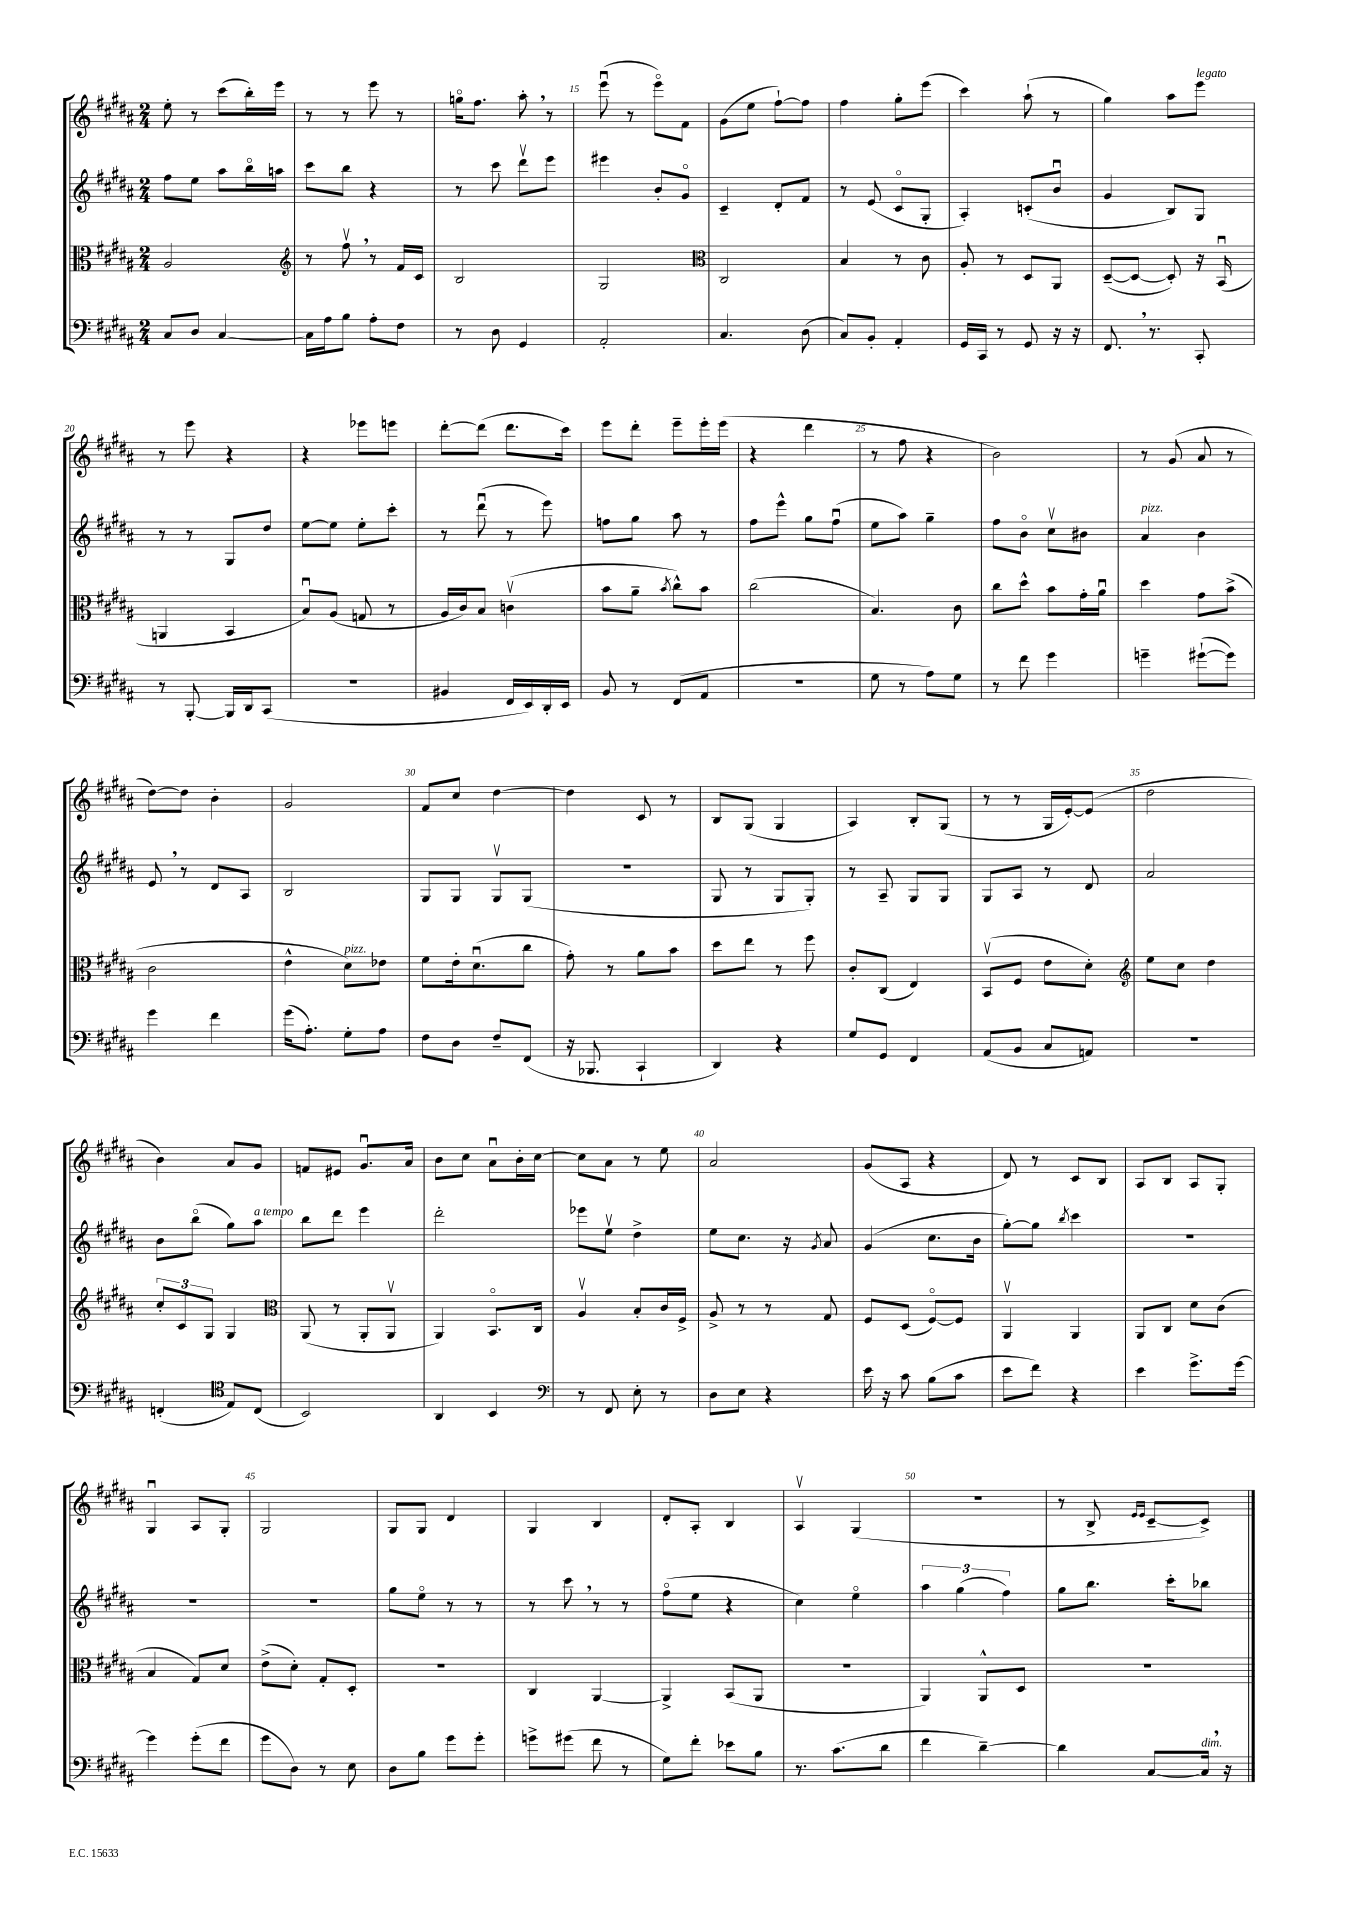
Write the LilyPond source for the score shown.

<<
\new StaffGroup <<
\new Staff = "s0" {
    \clef treble \key b \major \numericTimeSignature \time 2/4
    e''8-. r8 cis'''8( b''16-.) e'''16 |
    r8 r8 e'''8 r8 |
    g''16\flageolet fis''8. ais''8-. \breathe r8 |
    e'''8\downbow( r8 e'''8\flageolet) fis'8 |
    gis'8( e''8 fis''8~-!) fis''8 |
    fis''4 gis''8-. e'''8( |
    cis'''4) ais''8-!( r8 |
    gis''4) ais''8 e'''8^\markup { \italic "legato" } |
    r8 e'''8 r4 |
    r4 ees'''8 e'''8 |
    dis'''8~-. dis'''8( dis'''8. cis'''16) |
    e'''8 dis'''8-. e'''8-- e'''16-. e'''16( |
    r4 dis'''4 |
    r8 fis''8 r4 |
    b'2) |
    r8 gis'8( ais'8 r8 |
    dis''8~) dis''8 b'4-. |
    gis'2 |
    fis'8 cis''8 dis''4~ |
    dis''4 cis'8 r8 |
    b8 gis8( gis4 |
    ais4) b8-. gis8( |
    r8 r8 gis16 e'16~-.) e'8( |
    dis''2 |
    b'4) ais'8 gis'8 |
    f'8 eis'8 gis'8.\downbow ais'16 |
    b'8 cis''8 ais'8\downbow b'16-. cis''16~ |
    cis''8 ais'8 r8 e''8 |
    ais'2 |
    gis'8( ais8 r4 |
    dis'8) r8 cis'8 b8 |
    ais8 b8 ais8 gis8-. |
    gis4\downbow ais8 gis8-. |
    gis2 |
    gis8 gis8 dis'4 |
    gis4 b4 |
    dis'8-. ais8-. b4 |
    ais4\upbow gis4( |
    R2 |
    r8 b8-> \grace { e'16 e'16 } cis'8~-- cis'8->) \bar "|." |
}
\new Staff = "s1" {
    \clef treble \key b \major \numericTimeSignature \time 2/4
    fis''8 e''8 ais''8 b''16\flageolet a''16 |
    cis'''8 b''8 r4 |
    r8 cis'''8 dis'''8\upbow e'''8 |
    eis'''4 b'8-. gis'8\flageolet |
    cis'4-- dis'8-. fis'8 |
    r8 e'8( cis'8\flageolet gis8-. |
    ais4-.) c'8-.( b'8\downbow |
    gis'4 b8) gis8 |
    r8 r8 gis8 dis''8 |
    e''8~ e''8 e''8-. cis'''8-. |
    r8 dis'''8\downbow( r8 e'''8) |
    f''8 gis''8 ais''8 r8 |
    fis''8 e'''8-^ gis''8 fis''8\downbow( |
    e''8 ais''8) gis''4-- |
    fis''8 b'8\flageolet cis''8\upbow bis'8 |
    ais'4^\markup { \italic "pizz." } b'4 |
    e'8 \breathe r8 dis'8 ais8 |
    b2 |
    gis8 gis8 gis8\upbow gis8( |
    r2 |
    gis8 r8 gis8 gis8-.) |
    r8 ais8-- gis8 gis8 |
    gis8 ais8 r8 dis'8 |
    ais'2 |
    b'8 b''8\flageolet( gis''8) ais''8^\markup { \italic "a tempo" } |
    b''8 dis'''8 e'''4 |
    dis'''2-. |
    ees'''8 e''8\upbow dis''4-> |
    e''8 cis''8. r16 \acciaccatura { gis'8 } ais'8 |
    gis'4( cis''8. b'16 |
    gis''8~-.) gis''8 \acciaccatura { b''8 } cis'''4 |
    R2 |
    R2 |
    R2 |
    gis''8 e''8\flageolet r8 r8 |
    r8 cis'''8 \breathe r8 r8 |
    fis''8\flageolet( e''8 r4 |
    cis''4) e''4\flageolet |
    \tuplet 3/2 { ais''4 gis''4( fis''4) } |
    gis''8 b''8. cis'''16-. bes''8 \bar "|." |
}
\new Staff = "s2" {
    \clef alto \key b \major \numericTimeSignature \time 2/4
    ais2 |
    \clef treble r8 fis''8\upbow \breathe r8 fis'16 cis'16 |
    b2 |
    gis2 |
    \clef alto cis2 |
    b4 r8 cis'8 |
    ais8-. r8 dis8 ais,8 |
    dis8~--( dis8~ dis8-.) r16 b,16\downbow( |
    a,4 b,4 |
    b8\downbow) ais8( g8 r8 |
    ais16 cis'16) b8 c'4\upbow( |
    b'8 ais'8-- \acciaccatura { b'8 } cis''8-^) b'8 |
    cis''2( |
    b4.) cis'8 |
    cis''8 dis''8-^ b'8 gis'16-. ais'16\downbow |
    dis''4 gis'8 b'8->( |
    cis'2 |
    e'4-^ dis'8^\markup { \italic "pizz." }) ees'8 |
    fis'8 e'16-. dis'8.\downbow( cis''8 |
    gis'8-.) r8 ais'8 b'8 |
    dis''8 e''8 r8 fis''8 |
    cis'8-. cis8( e4) |
    b,8\upbow( fis8 e'8 dis'8-.) |
    \clef treble e''8 cis''8 dis''4 |
    \tuplet 3/2 { cis''8-. cis'8 gis8 } gis4 |
    \clef alto ais,8( r8 ais,8-. ais,8\upbow |
    ais,4) b,8.\flageolet cis16 |
    ais4\upbow b8-. cis'16 fis16-> |
    ais8-> r8 r8 gis8 |
    fis8 dis8( fis8~\flageolet) fis8 |
    ais,4\upbow ais,4 |
    ais,8 cis8 dis'8 cis'8( |
    b4 gis8) dis'8 |
    e'8->( dis'8-.) gis8-. dis8-. |
    r2 |
    cis4 ais,4~ |
    ais,4-> b,8( ais,8 |
    r2 |
    ais,4) ais,8-^ dis8 |
    R2 \bar "|." |
}
\new Staff = "s3" {
    \clef bass \key b \major \numericTimeSignature \time 2/4
    cis8 dis8 cis4~ |
    cis16 ais16 b8 ais8-. fis8 |
    r8 dis8 gis,4 |
    ais,2-. |
    cis4. dis8( |
    cis8) b,8-. ais,4-. |
    gis,16 cis,16 r8 gis,8 r16 r16 |
    fis,8. \breathe r8. cis,8-. |
    r8 b,,8~-. b,,16 dis,16 cis,8( |
    R2 |
    bis,4 fis,16 e,16) dis,16-. e,16 |
    b,8 r8 fis,8( ais,8 |
    r2 |
    gis8 r8 ais8) gis8 |
    r8 fis'8 gis'4 |
    g'4-- gis'8~-!( gis'8) |
    gis'4 fis'4 |
    gis'16( ais8.-.) gis8-. ais8 |
    fis8 dis8 fis8-- fis,8( |
    r16 bes,,8. cis,4-! |
    dis,4) r4 |
    gis8 gis,8 fis,4 |
    ais,8( b,8 cis8 a,8) |
    r2 |
    f,4-.( \clef tenor e8) cis8( |
    b,2) |
    ais,4 b,4 |
    \clef bass r8 fis,8 e8-. r8 |
    dis8 e8 r4 |
    e'16 r16 cis'8 b8( cis'8 |
    e'8 fis'8) r4 |
    e'4 gis'8.-> gis'16~ |
    gis'4 gis'8-.( fis'8 |
    gis'8 dis8) r8 e8 |
    dis8 b8 gis'8 gis'8-. |
    g'8-> gis'8( fis'8 r8 |
    gis8) fis'8-. ees'8 b8 |
    r8. cis'8.( dis'8 |
    fis'4 dis'4~--) |
    dis'4 cis8~ cis16^\markup { \italic "dim." } \breathe r16 \bar "|." |
}
>>
>>
\layout { \context { \Score currentBarNumber = #12 \override BarNumber.break-visibility = ##(#f #t #t) barNumberVisibility = #(every-nth-bar-number-visible 5) } }
